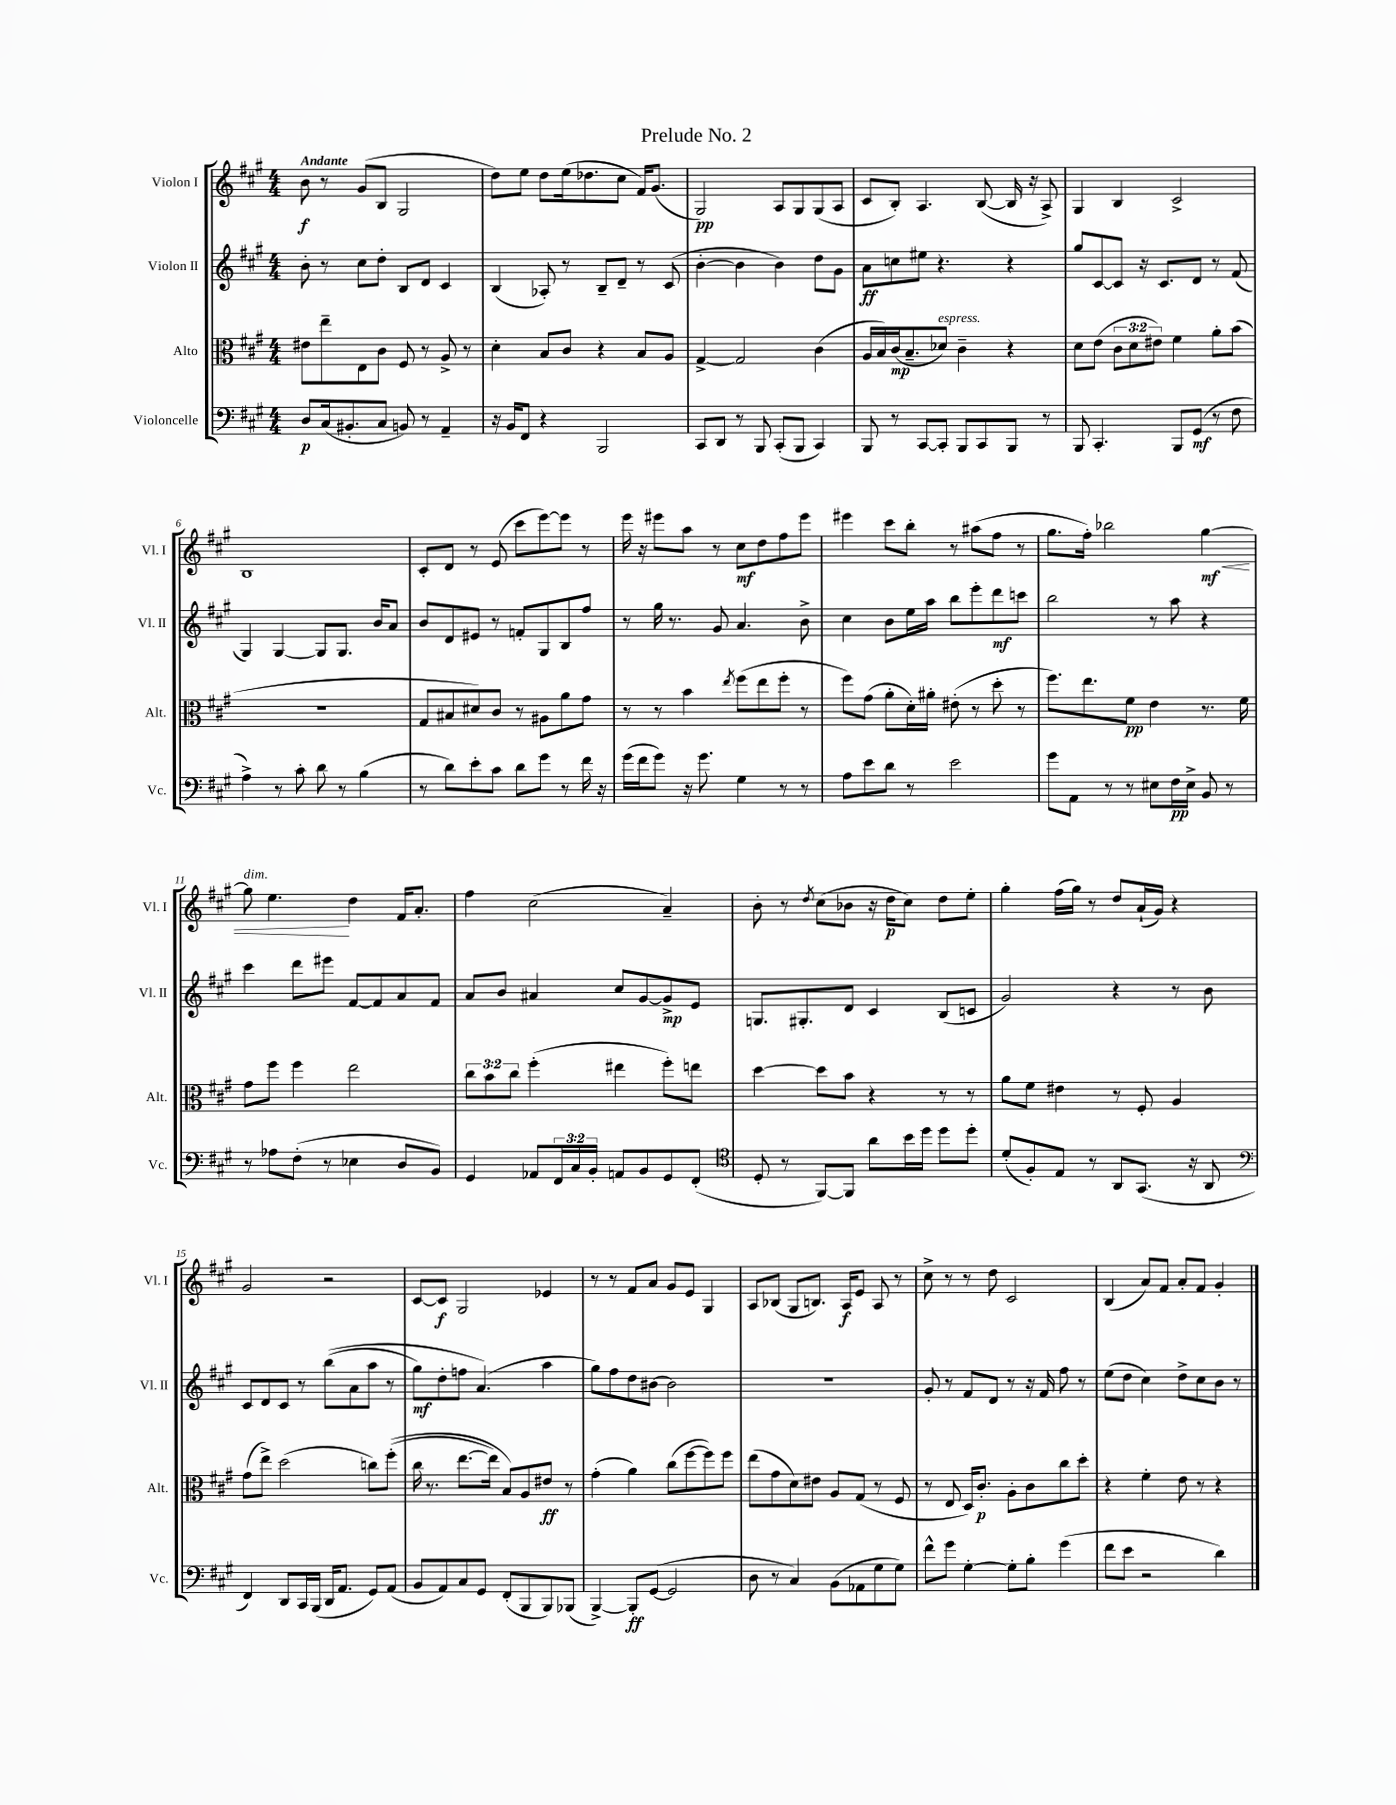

**kern	**dynam	**kern	**dynam	**kern	**dynam	**kern	**dynam
*part4	*part4	*part3	*part3	*part2	*part2	*part1	*part1
*staff4	*staff4	*staff3	*staff3	*staff2	*staff2	*staff1	*staff1
*I"Violoncelle	*	*I"Alto	*	*I"Violon II	*	*I"Violon I	*
*I'Vc.	*	*I'Alt.	*	*I'Vl. II	*	*I'Vl. I	*
*clefF4	*	*clefC3	*	*clefG2	*	*clefG2	*
*k[f#c#g#]	*	*k[f#c#g#]	*	*k[f#c#g#]	*	*k[f#c#g#]	*
*M4/4	*	*M4/4	*	*M4/4	*	*M4/4	*
=1	=1	=1	=1	=1	=1	=1	=1
!	!	!	!	!	!	!LO:TX:a:B:t=Andante	!
8D/L	p	8e#X\L	.	8b'\	.	8b\	f
(16C#/k	.	8ee~\	.	8r	.	8r	.
8.BB#X'/	.	.	.	.	.	.	.
.	.	8E\	.	8cc#\L	.	(8g#/L	.
8C#/J	.	8c#\J	.	8dd'\J	.	8B/J	.
8BBn/)	.	8F#/	.	8B/L	.	2G#/	.
8r	.	8r	.	8d/J	.	.	.
4AA~/	.	8A^/	.	4c#/	.	.	.
.	.	8r	.	.	.	.	.
=2	=2	=2	=2	=2	=2	=2	=2
16r	.	4d'\	.	(4B/	.	8dd\L)	.
16BB/KL	.	.	.	.	.	.	.
8FF#/J	.	.	.	.	.	8ee\J	.
4r	.	8B/L	.	8A-X'/)	.	8dd\L	.
.	.	8c#/J	.	8r	.	(16ee\k	.
.	.	.	.	.	.	8.dd-X\	.
2BBB/	.	4r	.	8B~/L	.	.	.
.	.	.	.	8d~/J	.	8cc#\J	.
.	.	8B/L	.	8r	.	16f#/KL)	.
.	.	.	.	.	.	(8.g#/J	.
.	.	8A/J	.	(8c#/	.	.	.
=3	=3	=3	=3	=3	=3	=3	=3
8CC#/L	.	[4G#^/	.	[4b'\	.	2G#/)	pp
8DD/J	.	.	.	.	.	.	.
8r	.	2G#/]	.	4b\]	.	.	.
8BBB/	.	.	.	.	.	.	.
(8CC#'/L	.	.	.	4b\)	.	8A/L	.
8BBB/J	.	.	.	.	.	8G#/	.
4CC#/)	.	(4c#\	.	8dd\L	.	(8G#/	.
.	.	.	.	8g#\J	.	8A/J	.
=4	=4	=4	=4	=4	=4	=4	=4
8BBB/	.	16A/LL	.	8a\L	ff	8c#/L	.
.	.	16B/)	.	.	.	.	.
8r	.	(16c#/J	mp	8ccn\	.	8B'/J)	.
.	.	8.B~/	.	.	.	.	.
[8CC#/L	.	.	.	8ee#X\J	.	4.A/	.
!	!	!LO:TX:a:i:t=espress.	!	!	!	!	!
8CC#'/J]	.	8d-X/J)	.	4.r	.	.	.
8BBB/L	.	4c#~\	.	.	.	.	.
8CC#/	.	.	.	.	.	([8B/	.
8BBB/J	.	4r	.	4r	.	16B/]	.
.	.	.	.	.	.	16r	.
8r	.	.	.	.	.	8A^/)	.
=5	=5	=5	=5	=5	=5	=5	=5
8BBB/	.	8d\L	.	8gg#/L	.	4G#/	.
4.CC#'/	.	(8e\J	.	[8c#/	.	.	.
.	.	12c#\L	.	8c#/J]	.	4B/	.
.	.	12d\	.	.	.	.	.
.	.	.	.	16r	.	.	.
.	.	12e#X\J)	.	.	.	.	.
.	.	.	.	8.c#/L	.	.	.
8BBB/L	.	4f#\	.	.	.	2c#^/	.
(8GG#/J	mf	.	.	8d/J	.	.	.
8r	.	8a'\L	.	8r	.	.	.
8F#\	.	(8b\J	.	(8f#/	.	.	.
!!LO:LB:g=z
=6	=6	=6	=6	=6	=6	=6	=6
4A^\)	.	1r	.	4G#/)	.	1B	.
8r	.	.	.	[4G#/	.	.	.
8c#'\	.	.	.	.	.	.	.
8d\	.	.	.	8G#/L]	.	.	.
8r	.	.	.	8.G#/J	.	.	.
(4B\	.	.	.	.	.	.	.
.	.	.	.	16b/KL	.	.	.
.	.	.	.	8a/J	.	.	.
=7	=7	=7	=7	=7	=7	=7	=7
8r	.	8G#/L	.	8b/L	.	8c#'/L	.
8d\L)	.	8B#X/	.	8d/	.	8d/J	.
8e'\	.	8d#X/)	.	8e#X/J	.	8r	.
8c#\J	.	8c#/J	.	8r	.	(8e/	.
8d\L	.	8r	.	8fn'/L	.	8ccc#\L	.
8g#\J	.	8A#X\L	.	8G#/	.	[8eee\)	.
8r	.	8a\	.	8B/	.	8eee\J]	.
16f#\	.	8g#\J	.	8ff#/J	.	8r	.
16r	.	.	.	.	.	.	.
=8	=8	=8	=8	=8	=8	=8	=8
(16g#\LL	.	8r	.	8r	.	16eee\	.
16f#\J	.	.	.	.	.	16r	.
8g#\J)	.	8r	.	16gg#\	.	8eee#X\L	.
.	.	.	.	8.r	.	.	.
16r	.	4b\	.	.	.	8aa\J	.
8.g#\	.	.	.	.	.	.	.
.	.	.	.	8g#/	.	8r	.
.	.	8qee/	.	.	.	.	.
4G#\	.	(8ff#\L	.	4.a/	.	8cc#\L	mf
.	.	8ee\	.	.	.	8dd\	.
8r	.	8ff#'\J	.	.	.	8ff#\	.
8r	.	8r	.	8b^\	.	8eee#\J	.
=9	=9	=9	=9	=9	=9	=9	=9
8A\L	.	8ff#\L)	.	4cc#\	.	4eee#X\	.
8e\	.	(8g#\J	.	.	.	.	.
8d\J	.	8a'\L	.	8b\L	.	8ccc#\L	.
8r	.	16d'\L)	.	16ee\L	.	8bb'\J	.
.	.	16a#X'\JJ	.	16aa\JJ	.	.	.
2e\	.	(8e#X'\	.	8bb\L	.	8r	.
.	.	8r	.	8eee'\	.	(8aa#X\L	.
.	.	8dd'\	.	8ddd\	mf	8ff#\J	.
.	.	8r	.	8cccn\J	.	8r	.
=10	=10	=10	=10	=10	=10	=10	=10
8g#\L	.	8.ff#\L)	.	2bb\	.	8.gg#\L	.
8AA\J	.	.	.	.	.	.	.
.	.	8.ee\	.	.	.	16ff#'\Jk)	.
8r	.	.	.	.	.	2bb-X\	.
8r	.	8f#\J	pp	.	.	.	.
8E#X\L	.	4e\	.	8r	.	.	.
16F#\L	pp	.	.	8aa\	.	.	.
16E#^\JJ	.	.	.	.	.	.	.
!	!	!	!	!	!	!	!LO:HP:b
8BB/	.	8.r	.	4r	.	[4gg#\	< mf
8r	.	.	.	.	.	.	.
.	.	16f#\	.	.	.	.	.
!!LO:LB:g=z
=11	=11	=11	=11	=11	=11	=11	=11
!	!	!	!	!	!	!LO:TX:a:i:t=dim.	!
8r	.	8g#\L	.	4ccc#\	.	8gg#\]	.
8A-X\L	.	8ff#\J	.	.	.	4.ee\	.
(8F#'\J	.	4ff#\	.	8ddd\L	.	.	.
8r	.	.	.	8eee#X\J	.	.	.
4E-X\	.	2ee\	.	[8f#/L	.	4dd\	[
.	.	.	.	8f#/]	.	.	.
8D/L	.	.	.	8a/	.	16f#/KL	.
.	.	.	.	.	.	8.a'/J	.
8BB/J)	.	.	.	8f#/J	.	.	.
=12	=12	=12	=12	=12	=12	=12	=12
4GG#/	.	12cc#\L	.	8a/L	.	4ff#\	.
.	.	12b\	.	.	.	.	.
.	.	.	.	8b/J	.	.	.
.	.	12cc#\J	.	.	.	.	.
8AA-X/L	.	(4ff#'\	.	4a#X/	.	(2cc#\	.
24FF#/L	.	.	.	.	.	.	.
24C#/	.	.	.	.	.	.	.
24BB'/JJ	.	.	.	.	.	.	.
8AAn/L	.	4ee#X\	.	8cc#/L	.	.	.
8BB/	.	.	.	[8g#/	.	.	.
8GG#/	.	8ff#'\L)	.	8g#^/]	mp	4a~/)	.
(8FF#'/J	.	8een\J	.	8e/J	.	.	.
=13	=13	=13	=13	=13	=13	=13	=13
*clefC4	*	*	*	*	*	*	*
8D'/	.	[4dd\	.	8.Gn/L	.	8b'\	.
8r	.	.	.	.	.	8r	.
.	.	.	.	8.G#X'/	.	.	.
.	.	.	.	.	.	8qdd/	.
[8FF#/L)	.	8dd\L]	.	.	.	(8cc#\L	.
8FF#/J]	.	8b\J	.	8d/J	.	8b-X\J	.
8a\L	.	4r	.	4c#/	.	16r	.
.	.	.	.	.	.	16dd\KL	p
16b\L	.	.	.	.	.	8cc#\J)	.
16dd\JJ	.	.	.	.	.	.	.
8dd\L	.	8r	.	(8B/L	.	8dd\L	.
8dd'\J	.	8r	.	8cn/J	.	8ee'\J	.
=14	=14	=14	=14	=14	=14	=14	=14
(8d'/L	.	8a\L	.	2g#/)	.	4gg#'\	.
8F#'/)	.	8f#\J	.	.	.	.	.
8E/J	.	4e#X\	.	.	.	(16ff#\LL	.
.	.	.	.	.	.	16gg#\JJ)	.
8r	.	.	.	.	.	8r	.
8AA/L	.	8r	.	4r	.	8dd/L	.
(8.GG#/J	.	8F#'/	.	.	.	(16a`/L	.
.	.	.	.	.	.	16g#/JJ)	.
.	.	4A/	.	8r	.	4r	.
16r	.	.	.	.	.	.	.
8AA/	.	.	.	8b\	.	.	.
!!LO:LB:g=z
=15	=15	=15	=15	=15	=15	=15	=15
*clefF4	*	*	*	*	*	*	*
4FF#/)	.	(8g#\L	.	8c#/L	.	2g#/	.
.	.	8ee^\J)	.	8d/	.	.	.
8DD/L	.	(2dd\	.	8c#/J	.	.	.
16CC#/L	.	.	.	8r	.	.	.
(16BBB/JJ	.	.	.	.	.	.	.
16DD/KL	.	.	.	((8bb\L	.	2r	.
8.AA/J	.	.	.	.	.	.	.
.	.	.	.	8a\	.	.	.
8GG#/L)	.	8ccn\L)	.	8aa\J	.	.	.
(8AA/J	.	((8ff#'\J	.	8r	.	.	.
=16	=16	=16	=16	=16	=16	=16	=16
8BB/L	.	16cc#\	.	8gg#\L)	mf	[8c#/L	.
.	.	8.r	.	.	.	.	.
8AA/)	.	.	.	8dd'\	.	8c#/J]	f
8C#/	.	[8.ee\L	.	8ffn\J	.	2G#/	.
8GG#/J	.	.	.	(4.a/)	.	.	.
.	.	16ee\Jk])	.	.	.	.	.
(8FF#'/L	.	8B/L)	.	.	.	.	.
8BBB/	.	8A/	.	.	.	.	.
8BBB/)	.	8e#X/J	ff	4aa\	.	4e-X/	.
(8BBB-X/J	.	8r	.	.	.	.	.
=17	=17	=17	=17	=17	=17	=17	=17
[4BBB^/)	.	(4g#'\	.	8gg#\L)	.	8r	.
.	.	.	.	8ff#\	.	8r	.
8BBB'/L]	ff	4a\)	.	8dd\	.	8f#/L	.
([8GG#/J	.	.	.	[8b#X\J	.	8a/J	.
2GG#/]	.	(8cc#\L	.	2b#\]	.	8g#/L	.
.	.	[8ff#\	.	.	.	8e/J	.
.	.	8ff#\])	.	.	.	4G#/	.
.	.	8ff#\J	.	.	.	.	.
=18	=18	=18	=18	=18	=18	=18	=18
8D\	.	(8ee\L	.	1r	.	8A/L	.
8r	.	8g#\	.	.	.	(8B-X/J	.
4C#/)	.	8d\)	.	.	.	8G#/L	.
.	.	8e#X\J	.	.	.	8.Bn/J)	.
(8BB\L	.	8A/L	.	.	.	.	.
.	.	.	.	.	.	16A/KL	f
8AA-X\	.	(8G#/J	.	.	.	8e/J	.
8G#\	.	8r	.	.	.	8A/	.
8G#\J)	.	8F#/	.	.	.	8r	.
=19	=19	=19	=19	=19	=19	=19	=19
8f#^^\L	.	8r	.	8g#'/	.	8cc#^\	.
8g#\J	.	8E/	.	8r	.	8r	.
[4G#'\	.	16D/KL)	.	8f#/L	.	8r	.
.	.	8.c#'/J	p	.	.	.	.
.	.	.	.	8d/J	.	8dd\	.
8G#'\L]	.	8A'\L	.	8r	.	2c#/	.
8B'\J	.	8c#\	.	16r	.	.	.
.	.	.	.	16f#/	.	.	.
(4g#\	.	8cc#\	.	8ff#\	.	.	.
.	.	8dd'\J	.	8r	.	.	.
=20	=20	=20	=20	=20	=20	=20	=20
8f#\L	.	4r	.	(8ee\L	.	(4B/	.
8e\J	.	.	.	8dd\J	.	.	.
2r	.	4f#'\	.	4cc#\)	.	8a/L)	.
.	.	.	.	.	.	8f#/J	.
.	.	8e\	.	8dd^\L	.	8a'/L	.
.	.	8r	.	8cc#\	.	8f#/J	.
4d\)	.	4r	.	8b\J	.	4g#'/	.
.	.	.	.	8r	.	.	.
==	==	==	==	==	==	==	==
*-	*-	*-	*-	*-	*-	*-	*-
